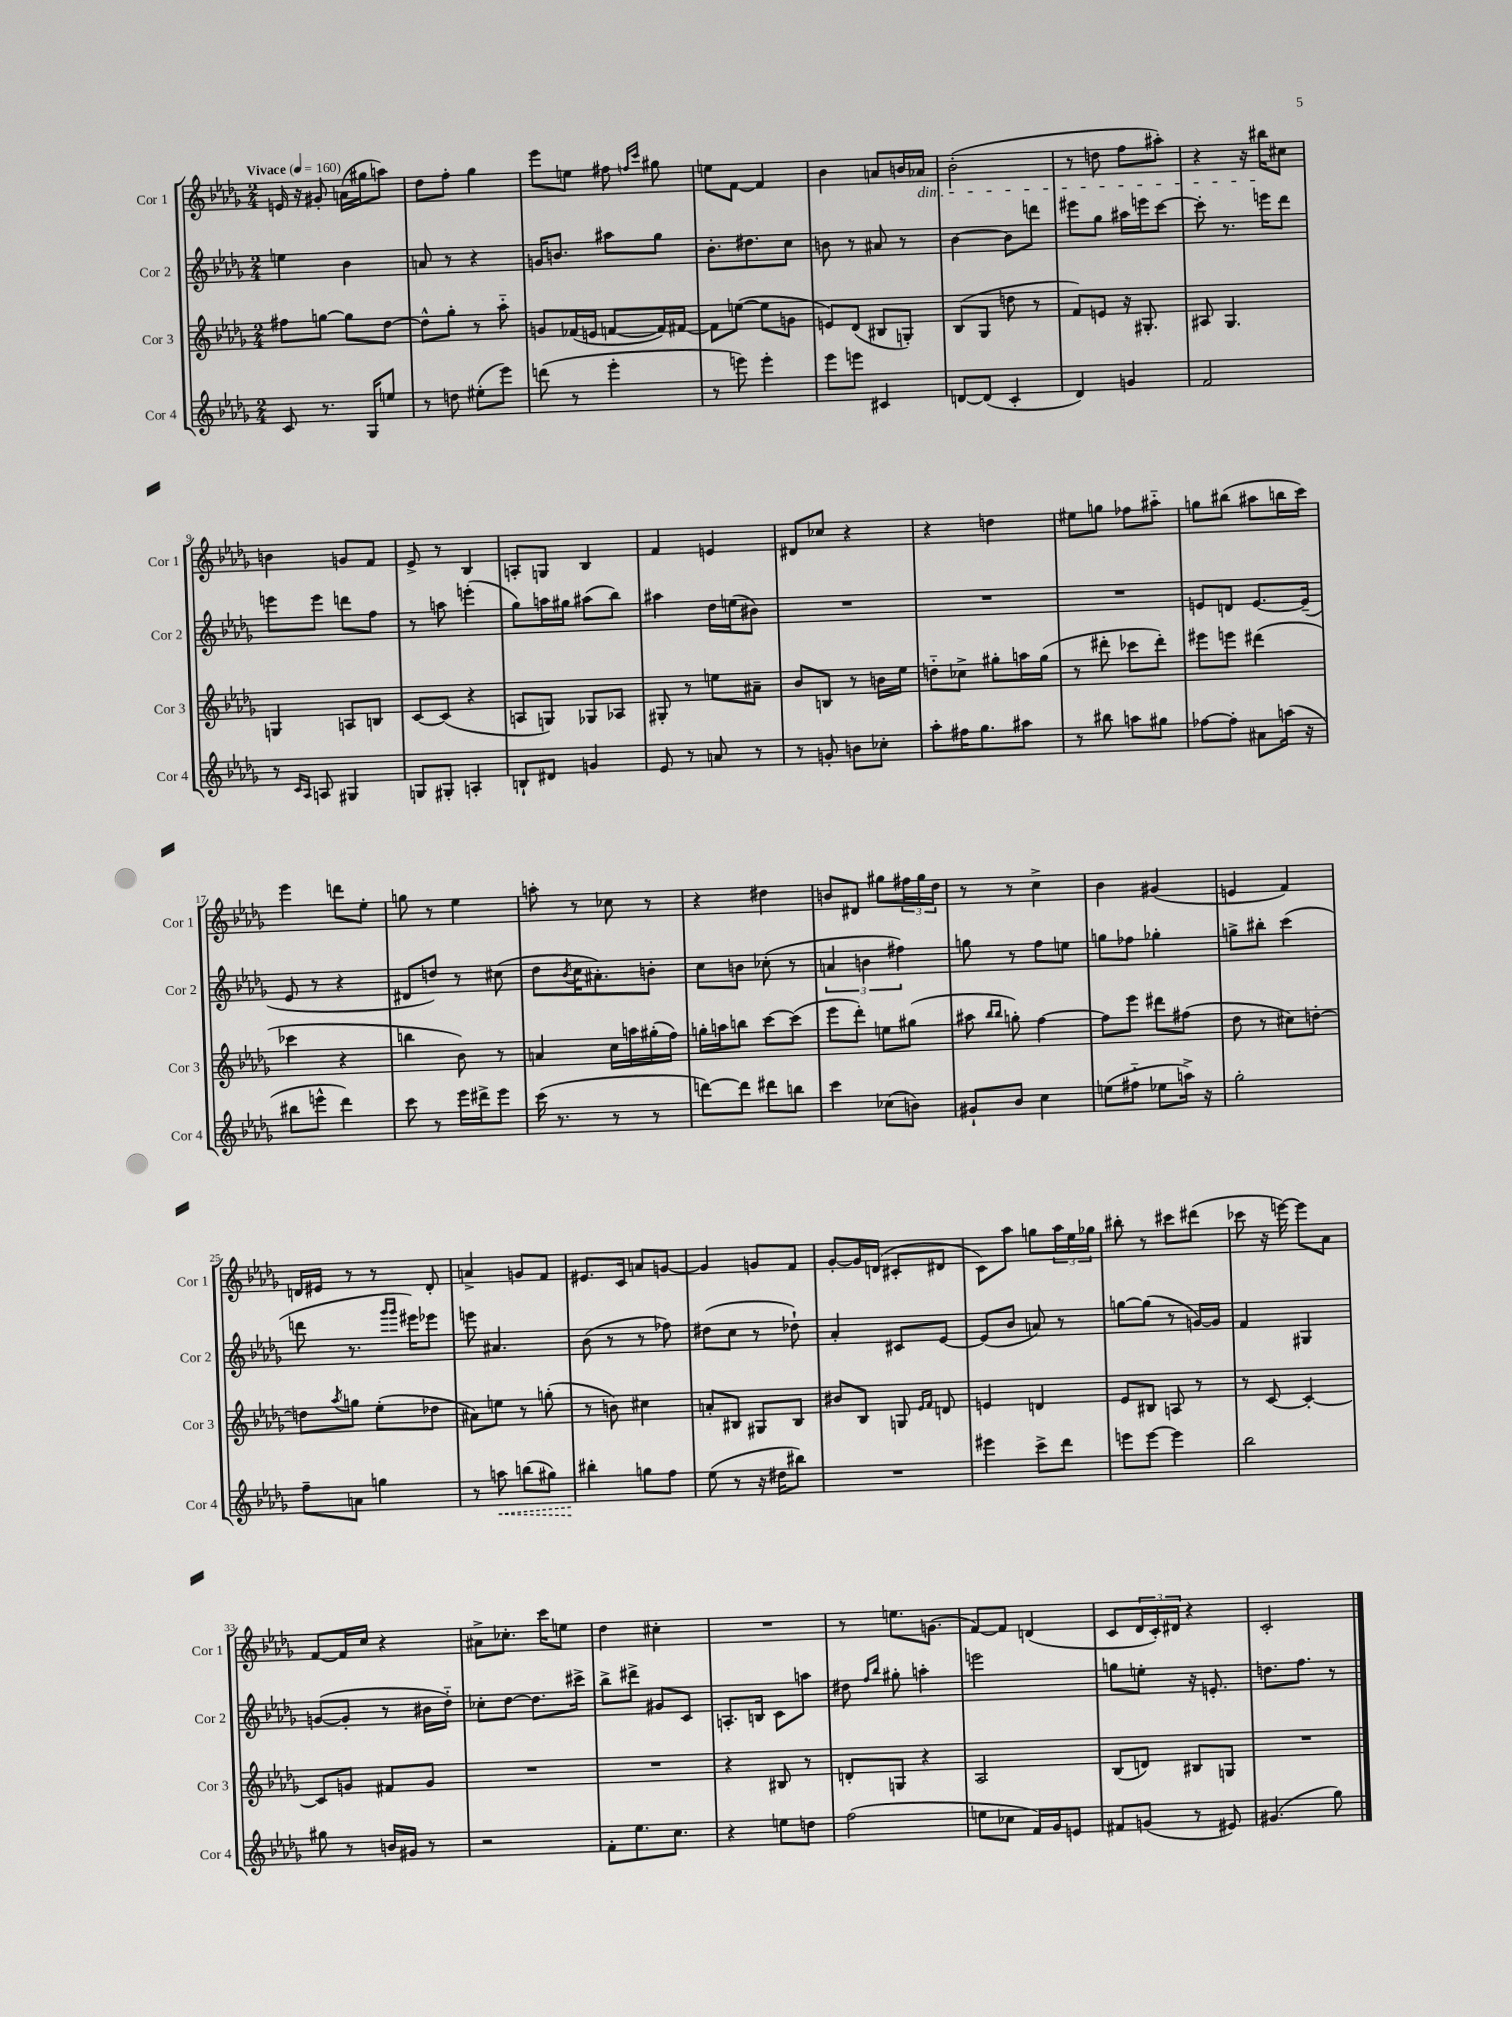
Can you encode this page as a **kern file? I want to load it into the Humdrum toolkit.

**kern	**dynam	**kern	**kern	**kern
*part4	*part4	*part3	*part2	*part1
*staff4	*staff4	*staff3	*staff2	*staff1
*I"Cor 4	*	*I"Cor 3	*I"Cor 2	*I"Cor 1
*I'Cor 4	*	*I'Cor 3	*I'Cor 2	*I'Cor 1
*clefG2	*	*clefG2	*clefG2	*clefG2
*k[b-e-a-d-g-]	*	*k[b-e-a-d-g-]	*k[b-e-a-d-g-]	*k[b-e-a-d-g-]
*M2/4	*	*M2/4	*M2/4	*M2/4
*MM160	*	*MM160	*MM160	*MM160
=1	=1	=1	=1	=1
!	!	!	!	!LO:TX:a:B:t=Vivace
8c/	.	8ff#X\L	4een\	16en/
.	.	.	.	16r
8.r	.	[8ggn\J	.	8g#X'/
.	.	8gg\L]	4b-\	(16an\LL
16G-/KL	.	.	.	16gg#X\J
8een/J	.	[8dd-\J	.	8aan\J)
=2	=2	=2	=2	=2
8r	.	8dd-^^\L]	8an/	8dd-\L
8ddn\	.	8gg-'\J	8r	8ff'\J
(8ee#X'\L	.	8r	4r	4gg-\
8eee-\J)	.	8aa-\	.	.
=3	=3	=3	=3	=3
(8dddn\	.	8gn/L	16gn/KL	8eee-\L
.	.	.	8.bn/J	.
8r	.	(16f-X/L	.	8een\J
.	.	16en/JJ	.	.
4eee-'\	.	[8fn/L	8aa#X\L	8ff#X\
.	.	.	.	16qqffn/LL
.	.	.	.	16qqccc/JJ
.	.	16f/L])	8gg-\J	8gg#X\
.	.	[16f#X/JJ	.	.
=4	=4	=4	=4	=4
8r	.	8f#\L]	8.b-'\L	8een\L
8eeen\)	.	([8een\J	.	[8f\J
.	.	.	8.dd#X\	.
4eee'\	.	8ee\L]	.	4f/]
.	.	8gn\J	8cc\J	.
=5	=5	=5	=5	=5
8eee-\L	.	8en/L)	8bn\	4b-\
8eeen\J	.	(8d-/J	8r	.
4c#X/	.	8B#X/L	8a#X/	8an/L
.	.	8Gn'/J)	8r	16bn/L
!	!	!	!	!LO:TX:b:i:t=dim.
.	.	.	.	16a-X/JJ
=6	=6	=6	=6	=6
[8dn/L	.	(8B-/L	[4b-\	(2b-'\
(8d/J]	.	8G-/J	.	.
4c'/	.	8ddn\	8b-\L]	.
.	.	8r	8dddn\J	.
=7	=7	=7	=7	=7
4d-/)	.	8f/L)	8eee#X\L	8r
.	.	8en/J	8gg-\J	8ddn\
4gn/	.	16r	16aa#X\LL	8ff\L
.	.	8.G#X'/	16eeen\J	.
.	.	.	[8ccc\J	8aa#X'\J)
=8	=8	=8	=8	=8
2f/	.	8A#X/	8ccc'\]	4r
.	.	4.G-/	8.r	.
.	.	.	.	16r
.	.	.	16eeen\KL	16bb#X\KL
.	.	.	8ddd-\J	8cc#X\J
!!LO:LB:g=z
=9	=9	=9	=9	=9
8r	.	4Gn/	8eeen\L	4bn\
16qqc/LL	.	.	.	.
16qqA-/JJ	.	.	.	.
8An/	.	.	8eee\J	.
4G#X/	.	8An/L	8dddn\L	8gn/L
.	.	8Bn/J	8ff\J	8f/J
=10	=10	=10	=10	=10
8Gn/L	.	[8c/L	8r	8e-^/
8G#X'/J	.	(8c/J]	8aan\	8r
4An'/	.	4r	(4eeen'\	4B-/
=11	=11	=11	=11	=11
8Bn`/L	.	8An/L	8gg-\L)	8An'/L
8d#X/J	.	8Gn/J)	16aan\L	8Gn/J
.	.	.	16gg#X\JJ	.
4gn/	.	8G-X/L	(8aa#X\L	4B-/
.	.	8A-X/J	8bb-\J)	.
=12	=12	=12	=12	=12
8e-/	.	8G#X'/	4aa#X\	4f/
8r	.	8r	.	.
8an/	.	8een\L	16dd-\LL	4en/
.	.	.	(16een\J	.
8r	.	8a#X~\J	8b#X\J)	.
=13	=13	=13	=13	=13
8r	.	8b-/L	2r	8d#X/L
8gn'/	.	8Bn/J	.	8cc-X/J
8bn\L	.	8r	.	4r
8cc-X'\J	.	16bn\LL	.	.
.	.	16ee-\JJ	.	.
=14	=14	=14	=14	=14
8aa-'\L	.	8ddn\L	2r	4r
16ff#X\K	.	8cc-X^\J	.	.
8.gg-\	.	.	.	.
.	.	8gg#X'\L	.	4ddn\
8aa#X\J	.	16aan\L	.	.
.	.	(16gg#\JJ	.	.
=15	=15	=15	=15	=15
8r	.	8r	2r	8ee#X\L
8bb#X\	.	8ddd#X'\	.	8ggn\J
8aan\L	.	8ccc-X\L	.	8ff-X\L
8gg#X\J	.	8ddd#'\J)	.	8aa#X\J
=16	=16	=16	=16	=16
[8ff-X\L	.	8eee#X\L	8en/L	8ggn\L
8ff-'\J]	.	8eeen\J	8dn/J	(8bb#X\J
8a#X\L	.	(4ddd#X\	[8.e/L	8aa#X\L
(16aan\Jk	.	.	.	16bbn\L
16r	.	.	(16e~/Jk]	16ccc\JJ)
!!LO:LB:g=z
=17	=17	=17	=17	=17
8bb#X\L	.	4ccc-X\	8e-/	4eee-\
8eeen^^\J	.	.	8r	.
4ddd-\)	.	4r	4r	8dddn\L
.	.	.	.	8ee-'\J
=18	=18	=18	=18	=18
8ccc\	.	4bbn\	8d#X/L	8ggn\
8r	.	.	8ddn/J)	8r
16eee-\LL	.	8b-\)	8r	4ee-\
16ddd#X^\J	.	.	.	.
8eee-\J	.	8r	(8cc#X\	.
=19	=19	=19	=19	=19
(16ccc\	.	4an/	8dd-\L	8aan'\
8.r	.	.	.	.
.	.	.	8qb-/	.
.	.	.	16cc\K	8r
.	.	.	8.a#X'\)	.
8r	.	16cc\LL	.	8cc-X\
.	.	16aan\	.	.
8r	.	(16gg#X'\	8bn'\J	8r
.	.	16ff\JJ)	.	.
=20	=20	=20	=20	=20
[8dddn\L)	.	16ggn'\LL	8cc\L	4r
.	.	16aan\J	.	.
8ddd\J]	.	8bbn\J	8bn\J	.
8ddd#X\L	.	[8ccc\L	(8cc-X'\	4dd#X\
8bbn\J	.	(8ccc\J]	8r	.
=21	=21	=21	=21	=21
4ccc\	.	8eee-\L	6an/	8bn/L
.	.	8ddd-'\J)	.	8d#X/J
.	.	.	6bn\	.
(8cc-X\L	.	8een\L	.	8gg#X\L
.	.	.	6ff#X\)	.
8bn\J)	.	(8gg#X\J	.	24ff#X\L
.	.	.	.	24gg#\
.	.	.	.	24dd-\JJ
=22	=22	=22	=22	=22
8g#X`/L	.	8aa#X\	8ggn\	8r
.	.	16qqbb-/LL	.	.
.	.	16qqbb-/JJ	.	.
8b-/J	.	8ggn'\)	8r	8r
4cc\	.	[4ff\	8ff\L	4cc^\
.	.	.	8een\J	.
=23	=23	=23	=23	=23
(8een\L	.	8ff\L]	8ggn\L	4b-\
8ff#X\J	.	8eee-\J	8ff-X\J	.
8ee-X\L	.	8ddd#X\L	4gg-X'\	(4g#X/
16aan^\Jk)	.	(8ff#X\J	.	.
16r	.	.	.	.
=24	=24	=24	=24	=24
2gg-'\	.	8dd-\	8ggn^\L	4en/
.	.	8r	8bb#X'\J	.
.	.	8cc#X\L)	(4ccc\	4f/)
.	.	[8ddn'\J	.	.
!!LO:LB:g=z
=25	=25	=25	=25	=25
8ff~\L	.	8ddn\L]	8dddn\	16dn/LL
.	.	.	.	16e#X/JJ
.	.	8qaa-/	.	.
8an\J	.	8ggn\J	8.r	8r
4ggn\	.	(8ee-'\L	.	8r
.	.	.	16qqggg-/LL	.
.	.	.	16qqggg-/JJ	.
.	.	.	16eee#X\KL)	.
.	.	8dd-X\J	8eee-X\J	8d'/
=26	=26	=26	=26	=26
8r	.	8a#X\L)	8eeen\	4an^/
!	!LO:HP:b	!	!	!
8aan\	<	8een\J	4.a#X/	.
(8bbn\L	.	8r	.	8gn/L
8gg#X\J)	.	(8ggn'\	.	8f/J
=27	=27	=27	=27	=27
4bb#X'\	.	8r	(8b-\	8.e#X/L
.	.	8bn\)	8r	.
.	.	.	.	16c/Jk
8ggn\L	[	4cc#X\	8r	8an/L
8ff\J	.	.	8ff-X\)	[8gn/J
=28	=28	=28	=28	=28
(8ee-\	.	8an'/L	(8dd#X\L	4g/]
8r	.	8B#X/J	8cc\J	.
16r	.	8G#X/L	8r	8gn/L
16dd#X\KL	.	.	.	.
8bb#X\J)	.	8B#/J	8dd-X`\)	8f/J
=29	=29	=29	=29	=29
2r	.	8b#X/L	4a-'/	[8g-'/L
.	.	8B-/J	.	16g-/L]
.	.	.	.	(16dn/JJ
.	.	8Gn/	8c#X/L	8c#X'/L
.	.	16qqe-/LL	.	.
.	.	16qqf/JJ	.	.
.	.	8dn/	[8e-/J	8d#X/J
=30	=30	=30	=30	=30
4eee#X\	.	4en/	(8e-/L]	8c\L)
.	.	.	8b-/J	8aa-\J
8ccc^\L	.	4dn/	8an/)	8ggn\L
8ddd-\J	.	.	8r	24aa-\L
.	.	.	.	24ee-\
.	.	.	.	24gg-X\JJ
=31	=31	=31	=31	=31
8eeen\L	.	8e-/L	[8ggn\L	8bb#X'\
[8eee\J	.	8B#X/J	(8gg\J]	8r
4eee\]	.	8An/	8r	8ccc#X\L
.	.	8r	[16gn/LL)	(8ddd#X\J
.	.	.	16g/JJ]	.
=32	=32	=32	=32	=32
2bb-\	.	8r	4f/	8ccc-X\
.	.	[8c/	.	16r
.	.	.	.	[16eeen\)
.	.	4c'/_	4G#X/	8eee\L]
.	.	.	.	8a-\J
!!LO:LB:g=z
=33	=33	=33	=33	=33
8gg#X\	.	8c/L]	([8gn/L	[8f/L
8r	.	8gn/J	8g'/J]	16f/L]
.	.	.	.	16cc/JJ
16bn/LL	.	8f#X/L	8r	4r
16g#X/JJ	.	.	.	.
8r	.	8g/J	16b#X\LL	.
.	.	.	16dd-\JJ)	.
=34	=34	=34	=34	=34
2r	.	2r	8cc-X'\L	8a#X^\L
.	.	.	[8dd-\J	8.cc-X'\J
.	.	.	8.dd-\L]	.
.	.	.	.	16ccc\KL
.	.	.	.	8een\J
.	.	.	16ccc#X^\Jk	.
=35	=35	=35	=35	=35
8f'\L	.	2r	8bb-^\L	4dd-\
8.ee-\	.	.	8ddd#X^\J	.
.	.	.	8g#X/L	4cc#X'\
8.cc\J	.	.	.	.
.	.	.	8c/J	.
=36	=36	=36	=36	=36
4r	.	4r	8.An'/L	2r
.	.	.	16Bn/Jk	.
8een\L	.	8B#X/	8c\L	.
8ddn\J	.	8r	8aan\J	.
=37	=37	=37	=37	=37
(2ff\	.	8dn'/L	8dd#X\	8r
.	.	.	16qqff/LL	.
.	.	.	16qqbb-/JJ	.
.	.	8Gn/J	8gg#X'\	8.een\L
.	.	4r	4aan'\	.
.	.	.	.	(8.gn\J
=38	=38	=38	=38	=38
8een\L	.	2A-/	2eeen\	[8f/L)
8cc-X\J	.	.	.	8f/J]
16f/LL)	.	.	.	(4dn/
16g-/J	.	.	.	.
8en/J	.	.	.	.
=39	=39	=39	=39	=39
8f#X/L	.	(8B-/L	8ggn\L	8c/L
(8gn/J	.	8dn/J)	8een'\J	24d-/L
.	.	.	.	24c'/)
.	.	.	.	24d#X/JJ
8r	.	8B#X/L	16r	4r
.	.	.	8.en'/	.
8e#X/)	.	8Gn/J	.	.
=40	=40	=40	=40	=40
(4.g#X/	.	2r	8.ddn\L	2c'/
.	.	.	8.ff\J	.
8gg-\)	.	.	8r	.
==	==	==	==	==
*-	*-	*-	*-	*-
